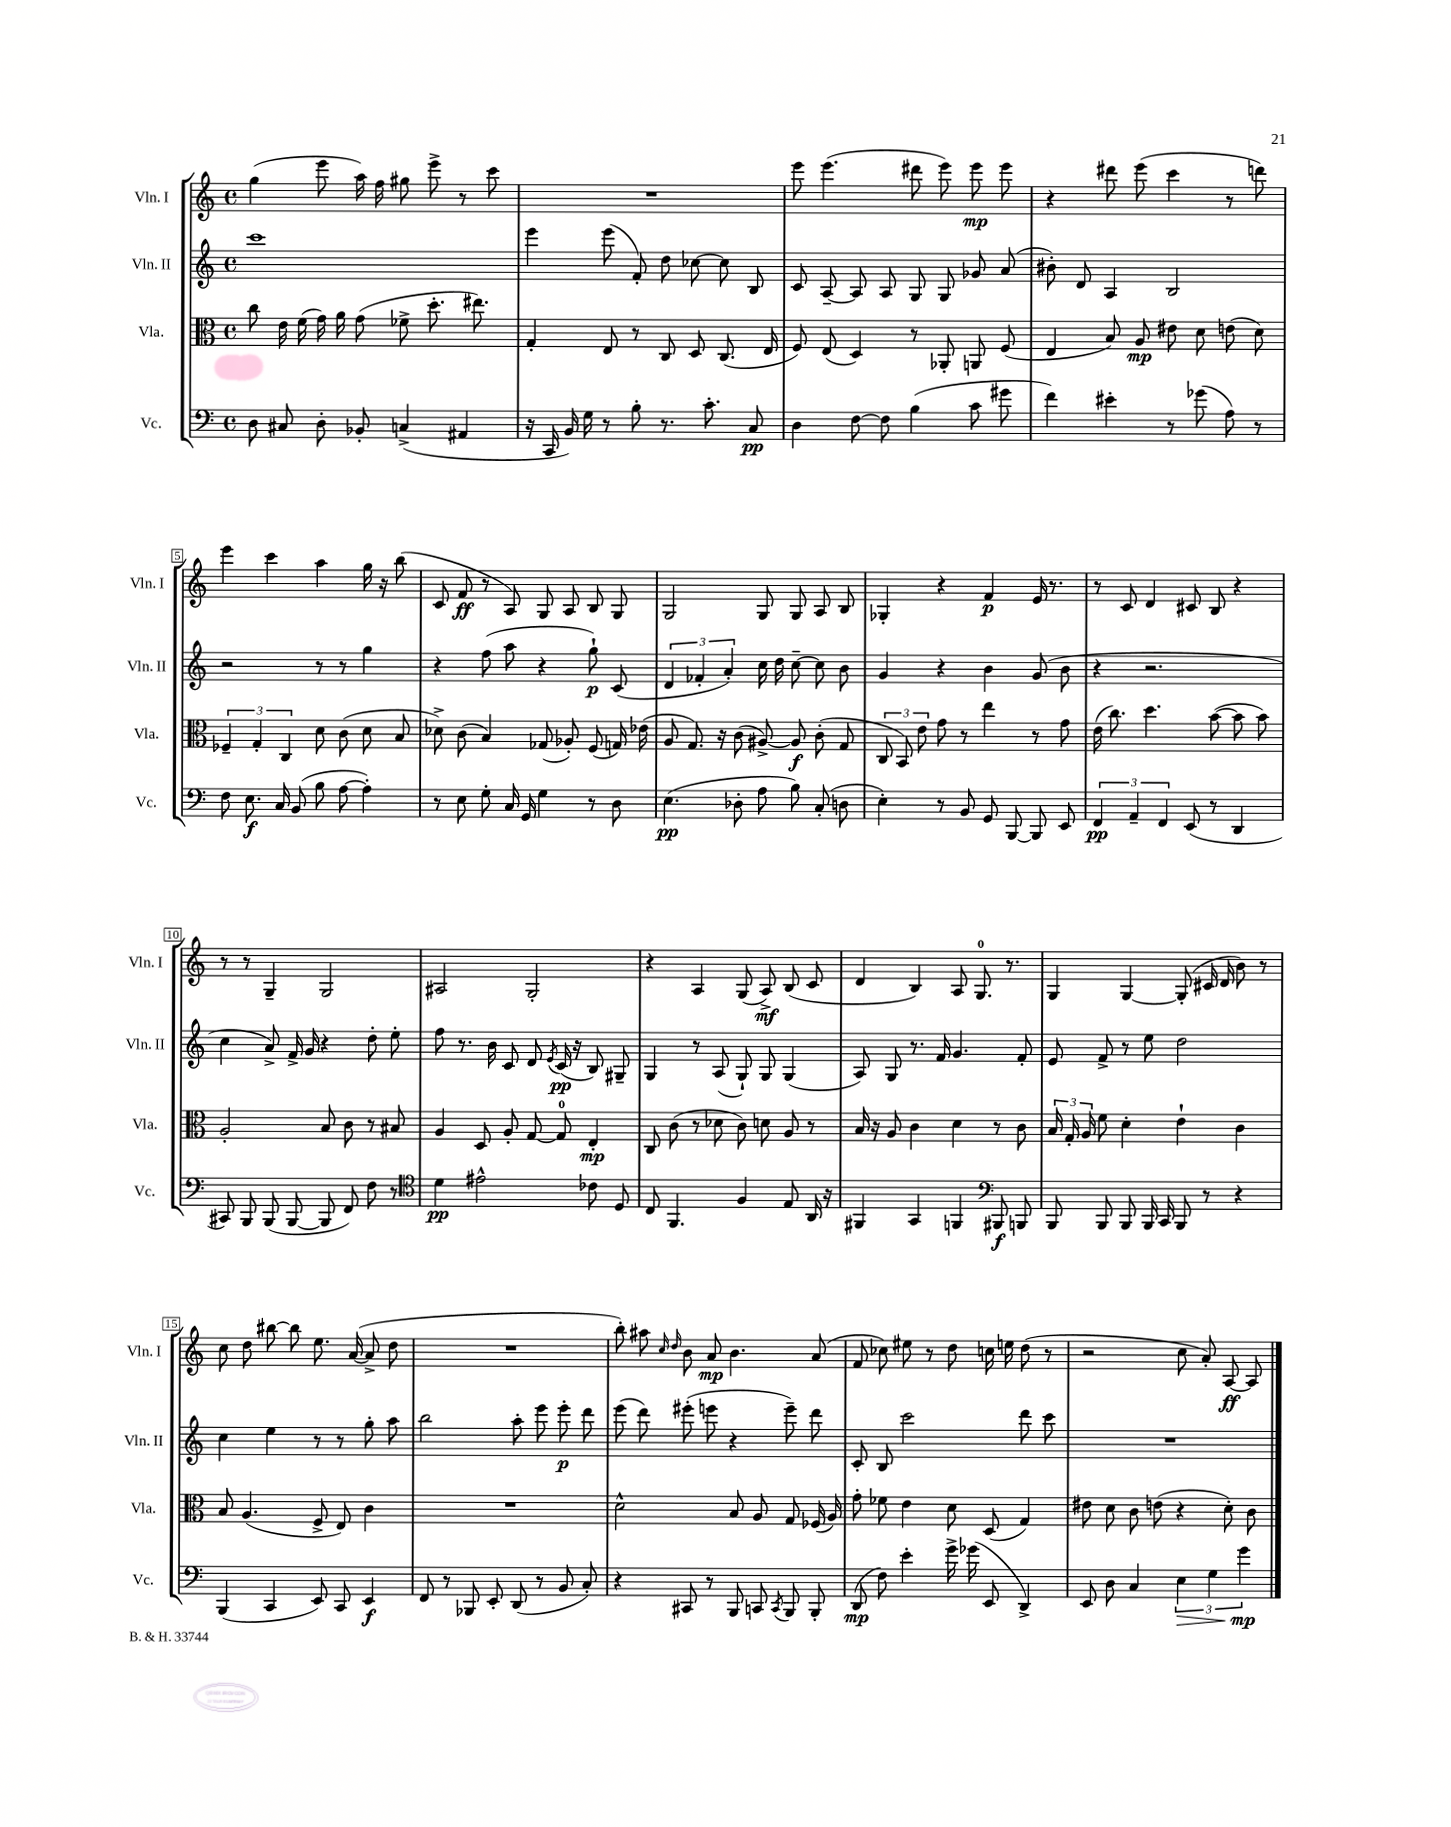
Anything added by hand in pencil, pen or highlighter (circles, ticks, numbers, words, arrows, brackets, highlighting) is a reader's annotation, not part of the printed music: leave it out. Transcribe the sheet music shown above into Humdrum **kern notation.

**kern	**kern	**kern	**kern
*staff4	*staff3	*staff2	*staff1
*clefF4	*clefC3	*clefG2	*clefG2
*k[]	*k[]	*k[]	*k[]
*M4/4	*M4/4	*M4/4	*M4/4
*met(c)	*met(c)	*met(c)	*met(c)
8D\	8cc\	1ccc	(4gg\
8C#/	16e\	.	.
.	(16f\	.	.
8D'\	16g\)	.	8eee\
.	16a\	.	.
8BB-'/	(8g\	.	16aa\)
.	.	.	16ff\
(4C^/	8f-^\	.	8gg#\
.	8.dd'\	.	8eee^\
4AA#/	.	.	8r
.	8.ee#\)	.	.
.	.	.	8ccc\
=	=	=	=
16r	4G'/	4eee\	1r
16CC/	.	.	.
16BB/)	.	.	.
16G\	.	.	.
8r	8E/	(8eee\	.
8B'\	8r	8f'/)	.
8.r	8C/	8dd\	.
.	8D/	[8cc-\	.
8.c'\	.	.	.
.	(8.C/	8cc-\]	.
8C/	.	8B/	.
.	16E/	.	.
=	=	=	=
4D\	8F/)	8c/	8eee\
.	(8E/	[8A~/	(4.eee\
[8F\	4D/)	8A/]	.
8F\]	.	8A/	.
(4B\	8r	8G/	8ddd#\
.	8AA-'/	8G/	8eee\)
8c\	8AA/	8g-/	8eee\
8g#\	(8F/	(8a/	8eee\
=	=	=	=
4f\)	4E/	8b#'\)	4r
.	.	8d/	.
4e#'\	8B/)	4A/	8ddd#\
.	8A/	.	(8eee\
8r	8e#\	2B/	4ccc\
(8g-\	8d\	.	.
8A\)	(8e\	.	8r
8r	8d\)	.	8ddd\)
=	=	=	=
8F\	6F-~/	2r	4eee\
8.E\	.	.	.
.	6G'/	.	.
.	.	.	4ccc\
16C/	.	.	.
.	6C/	.	.
(8BB/	.	.	.
8B\	8d\	8r	4aa\
[8A\	(8c\	8r	.
4A'\])	8d\	4gg\	16gg\
.	.	.	16r
.	8B/	.	(8bb\
=	=	=	=
8r	8d-^\)	4r	8c/
8E\	(8c\	.	8f/
8G'\	4B/)	(8ff\	8r
16C/	.	8aa\	8A/)
16GG/	.	.	.
4G\	(8G-/	4r	8G/
.	8A-'/)	.	8A/
8r	(8F/	8gg`\)	8B/
8D\	16G/)	(8c/	8G/
.	(16e-\	.	.
=	=	=	=
(4.E\	8A/	6d/	2G/
.	8.G/)	.	.
.	.	6f-'/	.
.	16r	.	.
.	.	6a'/)	.
8D-'\	(8c\	.	.
8A\	[8A#^/)	16cc\	8G/
.	.	16dd\	.
8B\)	8A#/]	[8cc~\	8G/
(8C'/	(8c'\	8cc\]	8A/
8D\	8G/	8b\	8B/
=	=	=	=
4E'\)	12C/	4g/	4G-'/
.	12BB/)	.	.
.	12e\	.	.
8r	8g\	4r	4r
8BB/	8r	.	.
8GG/	4ee\	4b\	4f/
[8BBB/	.	.	.
8BBB/]	8r	(8g/	16e/
.	.	.	8.r
8EE/	8g\	8b\	.
=	=	=	=
6FF/	(16e\	4r	8r
.	8.cc\)	.	.
.	.	.	8c/
6AA~/	.	.	.
.	4.dd\	2.r	4d/
6FF/	.	.	.
(8EE/	.	.	8c#/
8r	([8b\	.	8B/
4DD/	8b\]	.	4r
.	8b\)	.	.
=	=	=	=
8CC#/)	2A'/	4cc\	8r
8BBB/	.	.	8r
(8BBB/	.	8a^/)	4G~/
[8BBB/	.	16f^/	.
.	.	16g/	.
8BBB/]	8B/	4r	2G/
8FF/)	8c\	.	.
8F\	8r	8dd'\	.
8r	8B#/	8ee'\	.
=	=	=	=
*clefC4	*	*	*
4d\	4A/	8ff\	2A#/
.	.	8.r	.
2e#^^\	8D/	.	.
.	.	16b\	.
.	8A'/	8c/	.
.	[8G/	8d/	2G'/
.	.	8qe/	.
.	8G/]	(16c/	.
.	.	16r	.
8c-\	4E'/	8B/)	.
8D/	.	8G#~/	.
=	=	=	=
8C/	8C/	4G/	4r
4.FF/	(8c\	.	.
.	8r	8r	4A/
.	8d-\	(8A/	.
4F/	8c\)	8G`/)	(8G/
.	8d\	8G/	8A^/)
8E/	8A/	(4G/	(8B/
16AA/	8r	.	8c/
16r	.	.	.
=	=	=	=
4FF#/	16B/	8A/)	4d/
.	16r	.	.
.	8A/	8G/	.
4GG/	4c\	8.r	4B/)
.	.	16f/	.
4FF/	4d\	4.g/	8A/
.	.	.	8.G/
*clefF4	*	*	*
8BBB#/	8r	.	.
.	.	.	8.r
8BBB/	8c\	8f'/	.
=	=	=	=
8BBB/	24B/	8e/	4G/
.	24G'/	.	.
.	24A/	.	.
8BBB/	8f\	8f^/	.
8BBB/	4d'\	8r	[4G/
16BBB/	.	8ee\	.
16CC/	.	.	.
8BBB/	4e`\	2dd\	(8G'/]
8r	.	.	16c#/
.	.	.	16d/
4r	4c\	.	8b\)
.	.	.	8r
=	=	=	=
(4BBB/	8B/	4cc\	8cc\
.	(4.A/	.	8dd\
4CC/	.	4ee\	[8bb#\
.	.	.	8bb#\]
8EE/)	8F^/	8r	8.ee\
8CC/	8E/)	8r	.
.	.	.	([16a/
4EE/	4c\	8gg'\	8a^/]
.	.	8aa\	8dd\
=	=	=	=
8FF/	1r	2bb\	1r
8r	.	.	.
8BBB-/	.	.	.
8EE'/	.	.	.
(8DD/	.	8aa'\	.
8r	.	8eee\	.
8BB/	.	8eee'\	.
8C'/)	.	8ddd\	.
=	=	=	=
4r	2d^^\	(8eee\	8bb'\)
.	.	8ddd\)	8aa#\
.	.	.	16qqcc/
.	.	.	16qqdd/
8CC#/	.	(8eee#'\	8b\
8r	.	8eee\	8a/
8BBB/	8B/	4r	4.b\
8CC/	8A/	.	.
8qCC/	.	.	.
8BBB/	8G/	8eee~\)	.
8BBB'/	(16F-/	8ddd\	(8a/
.	16A/)	.	.
=	=	=	=
(8DD/	8g'\	8c'/	8f/
8F\)	8f-\	8B/	8cc-\)
4e'\	4e\	2ccc\	8ee#\
.	.	.	8r
16g^\	8d\	.	8dd\
(16g-\	.	.	.
8EE/	(8D/	.	16cc\
.	.	.	16ee\
4DD^/)	4G/)	8ddd\	(8dd\
.	.	8ccc\	8r
=	=	=	=
8EE/	8e#\	1r	2r
8D\	8d\	.	.
4C/	8c\	.	.
.	(8e\	.	.
6E\	4r	.	8cc\
.	.	.	8a'/)
6G\	.	.	.
.	8d'\)	.	[8A/
6g\	.	.	.
.	8c\	.	8A/]
==	==	==	==
*-	*-	*-	*-
